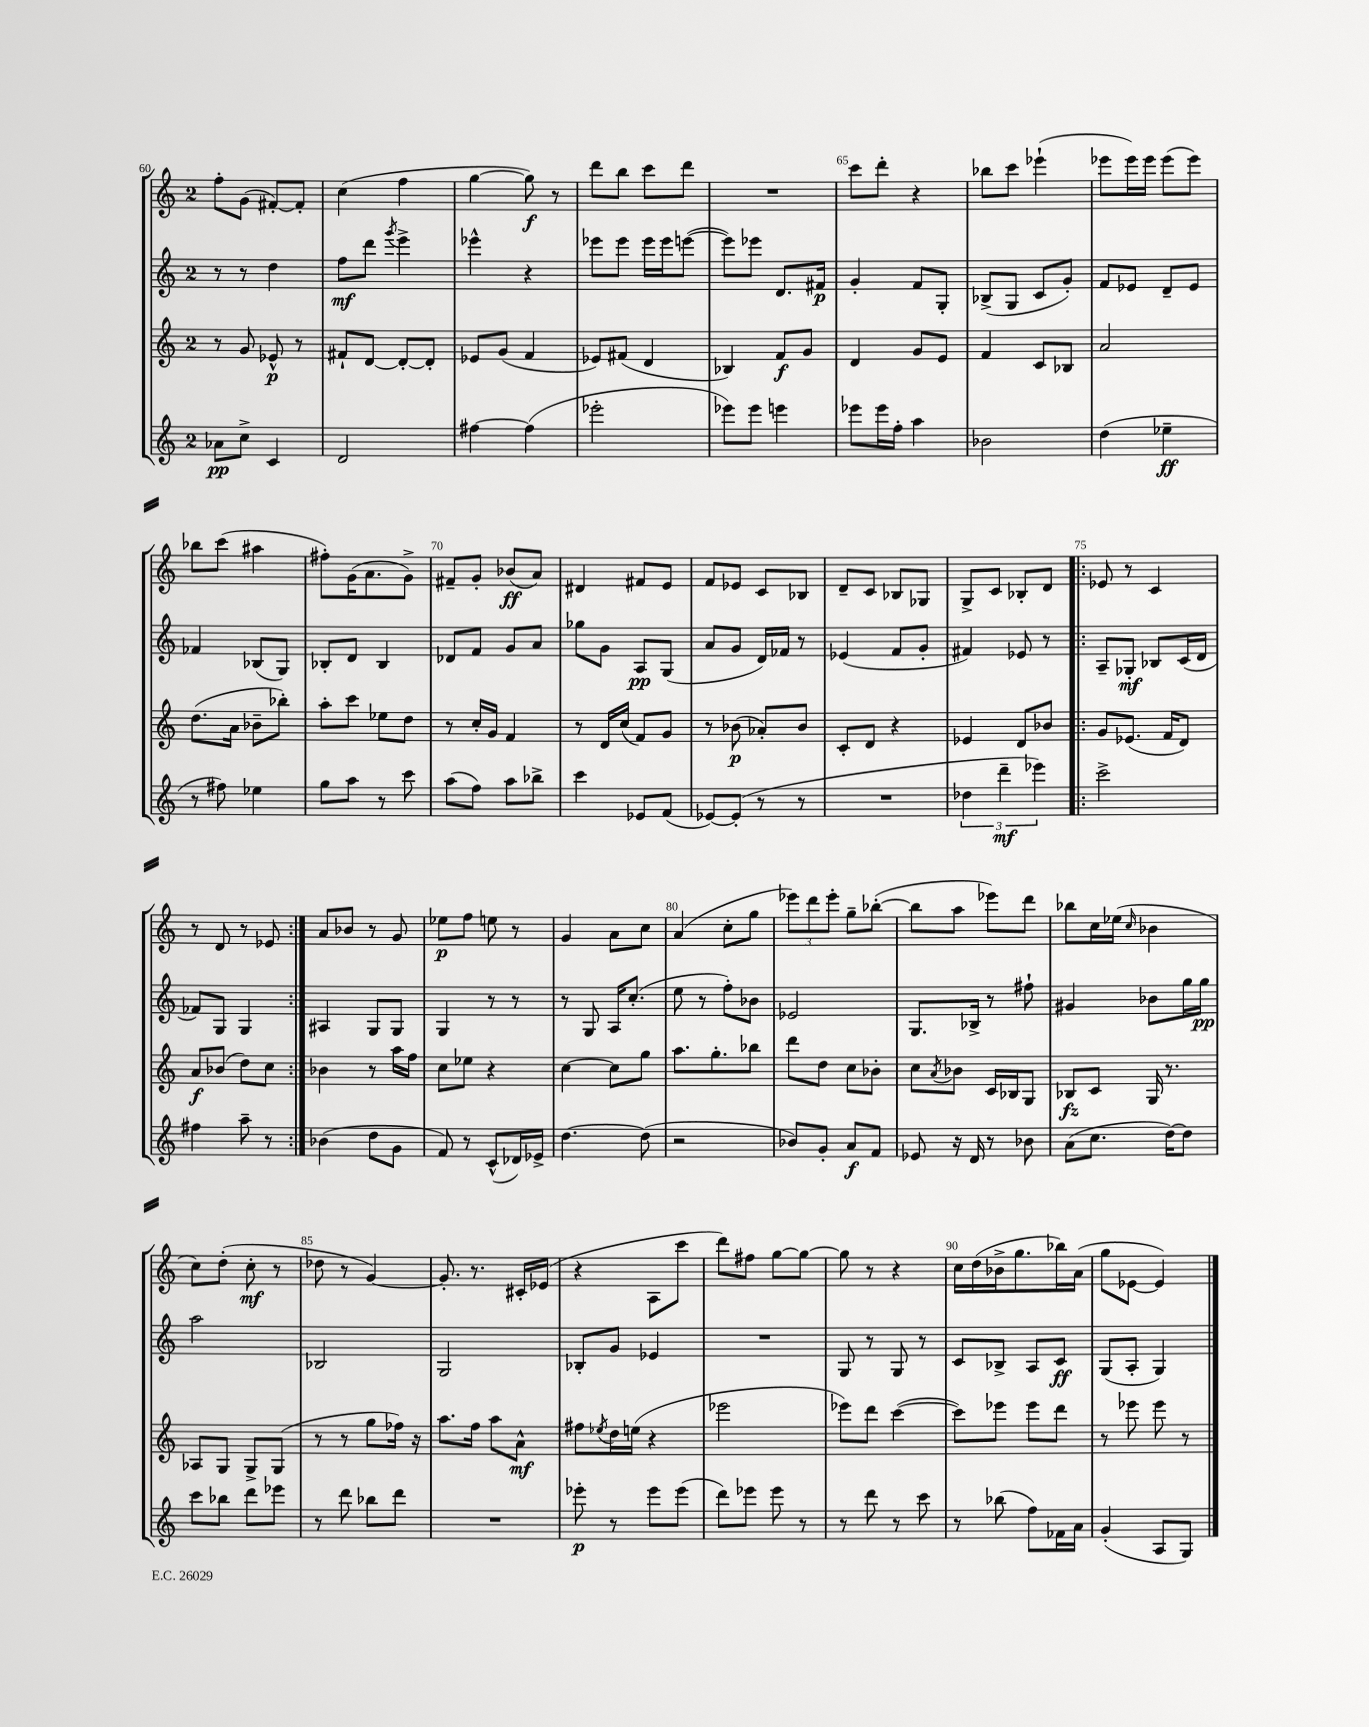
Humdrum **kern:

**kern	**kern	**kern	**kern
*staff4	*staff3	*staff2	*staff1
*clefG2	*clefG2	*clefG2	*clefG2
*k[]	*k[]	*k[]	*k[]
*M2/4	*M2/4	*M2/4	*M2/4
8a-	8r	8r	8ff'
8cc^	8g	8r	(8g
4c	8e-^^	4dd	[8f#')
.	8r	.	8f#']
=	=	=	=
2d	8f#`	8ff	(4cc
.	[8d	8ddd	.
.	.	8qggg	.
.	8d'_	4eee^	4ff
.	8d']	.	.
=	=	=	=
[4ff#	8e-	4eee-^^	[4gg
.	(8g	.	.
(4ff#]	4f	4r	8gg])
.	.	.	8r
=	=	=	=
2eee-'	8e-)	8eee-	8ddd
.	(8f#	8eee-	8bb
.	4d	16eee-	8ccc
.	.	16eee-	.
.	.	([8eee	8ddd
=	=	=	=
8eee-)	4B-)	8eee])	2r
8eee-	.	8eee-	.
4eee	8f	8.d	.
.	8g	.	.
.	.	16f#	.
=	=	=	=
8eee-	4d	4g'	8ccc
16eee-	.	.	8ddd'
16ff'	.	.	.
4aa	8g	8f	4r
.	8e	8G'	.
=	=	=	=
2b-	4f	(8B-^	8bb-
.	.	8G	8ccc
.	8c	8c	(4eee-`
.	8B-	8g')	.
=	=	=	=
(4dd	2a	8f	8eee-
.	.	8e-	16eee-)
.	.	.	16eee-
4ee-~	.	8d~	(8eee-
.	.	8e-	8eee-)
=	=	=	=
8r	(8.dd	4f-	8bb-
8ff#)	.	.	(8ccc
.	16a	.	.
4ee-	8b-~	(8B-	4aa#
.	8bb-')	8G)	.
=	=	=	=
8gg	8aa'	8B-'	8ff#')
8aa	8ccc	8d	(16g
.	.	.	8.a
8r	8ee-	4B-	.
8ccc	8dd	.	8g^)
=	=	=	=
(8aa	8r	8d-	8f#~
8ff)	16cc'	8f	8g'
.	16g	.	.
8aa	4f	8g	(8b-
8bb-^	.	8a	8a)
=	=	=	=
4ccc	8r	8gg-	4d#
.	16d	8g	.
.	(16cc	.	.
8e-	8f)	8A	8f#
(8f	8g	(8G	8e
=	=	=	=
[8e-)	8r	8a	8f
(8e-']	(8b-	8g	8e-
8r	8a-')	16d)	8c
.	.	16f-	.
8r	8b-	8r	8B-
=	=	=	=
2r	8c'	(4e-	8d~
.	8d	.	8c
.	4r	8f	8B-
.	.	8g'	8G-
=	=	=	=
6dd-	4e-	4f#)	8G^
.	.	.	8c
6ddd~	.	.	.
.	8d	8e-	8B-'
6eee-)	.	.	.
.	8b-	8r	8d
=!|:	=!|:	=!|:	=!|:
2ccc^	8g	8A~	8e-
.	(8.e-	8G-'	8r
.	.	8B-	4c
.	16f	.	.
.	8d)	(16c	.
.	.	16d	.
=	=	=	=
4ff#	8a	8f-)	8r
.	(8b-	8G	8d
8aa~	8dd)	4G	8r
8r	8cc	.	8e-
=:|!	=:|!	=:|!	=:|!
(4b-	4b-	4A#	8a
.	.	.	8b-
8dd	8r	8G	8r
8g	16aa	8G	8g
.	16ff	.	.
=	=	=	=
8f)	8cc	4G	8ee-
8r	8ee-	.	8ff
(8c^^	4r	8r	8ee
16d-)	.	8r	8r
16e-^	.	.	.
=	=	=	=
[4.dd	[4cc	8r	4g
.	.	8G	.
.	8cc]	16A	8a
.	.	(8.cc'	.
(8dd]	8gg	.	8cc
=	=	=	=
2r	8.aa	8ee	(4a
.	.	8r	.
.	8.gg'	.	.
.	.	8ff')	8cc'
.	8bb-	8b-	8gg
=	=	=	=
8b-)	8ddd	2e-	12eee-)
.	.	.	12ddd
8g'	8dd	.	.
.	.	.	12eee-'
8a	8cc	.	8gg~
8f	8b-'	.	([8bb-'
=	=	=	=
8e-	8cc	8.G	8bb-]
.	8qa	.	.
16r	8b-	.	8aa
16d	.	16B-^	.
8r	16c	8r	8eee-)
.	16B-	.	.
8b-	8G	8ff#`	8ddd
=	=	=	=
(8a	8B-	4g#	8bb-
8.cc	8c	.	16cc
.	.	.	(16ee-
.	.	.	16qqcc
.	16G	8b-	4b-
[16dd)	8.r	.	.
8dd]	.	16gg	.
.	.	16gg	.
=	=	=	=
8ccc	8A-	2aa	8cc)
8bb-	8G	.	(8dd'
8ddd	8G^	.	8cc'
8eee-	(8G	.	8r
=	=	=	=
8r	8r	2B-	8dd-
8ddd	8r	.	8r
8bb-	8gg	.	[4g)
8ddd	16ff-)	.	.
.	16r	.	.
=	=	=	=
2r	8.aa	2G	8.g']
.	16ff	.	8.r
.	8aa	.	.
.	8a^^	.	16c#'
.	.	.	(16e-
=	=	=	=
8eee-'	8ff#	8B-'	4r
.	8qee-	.	.
8r	16dd	8g	.
.	(16ee	.	.
8eee-	4r	4e-	8A
(8eee-	.	.	8ccc
=	=	=	=
8ddd)	2eee-	2r	8ddd)
8eee-	.	.	8ff#
8eee-	.	.	[8gg
8r	.	.	8gg_
=	=	=	=
8r	8eee-)	8G	8gg]
8ddd	8ddd	8r	8r
8r	([4ccc	8G	4r
8ccc	.	8r	.
=	=	=	=
8r	8ccc])	8c	16cc
.	.	.	(16dd
(8bb-	8eee-	8B-^	16b-^
.	.	.	8.gg
8ff)	8eee-	8A	.
16f-	8ddd	8c	16bb-)
16a	.	.	(16a
=	=	=	=
(4g'	8r	(8G	8gg
.	8eee-	8A'	[8e-
8A	8eee-	4G)	4e-])
8G)	8r	.	.
==	==	==	==
*-	*-	*-	*-
